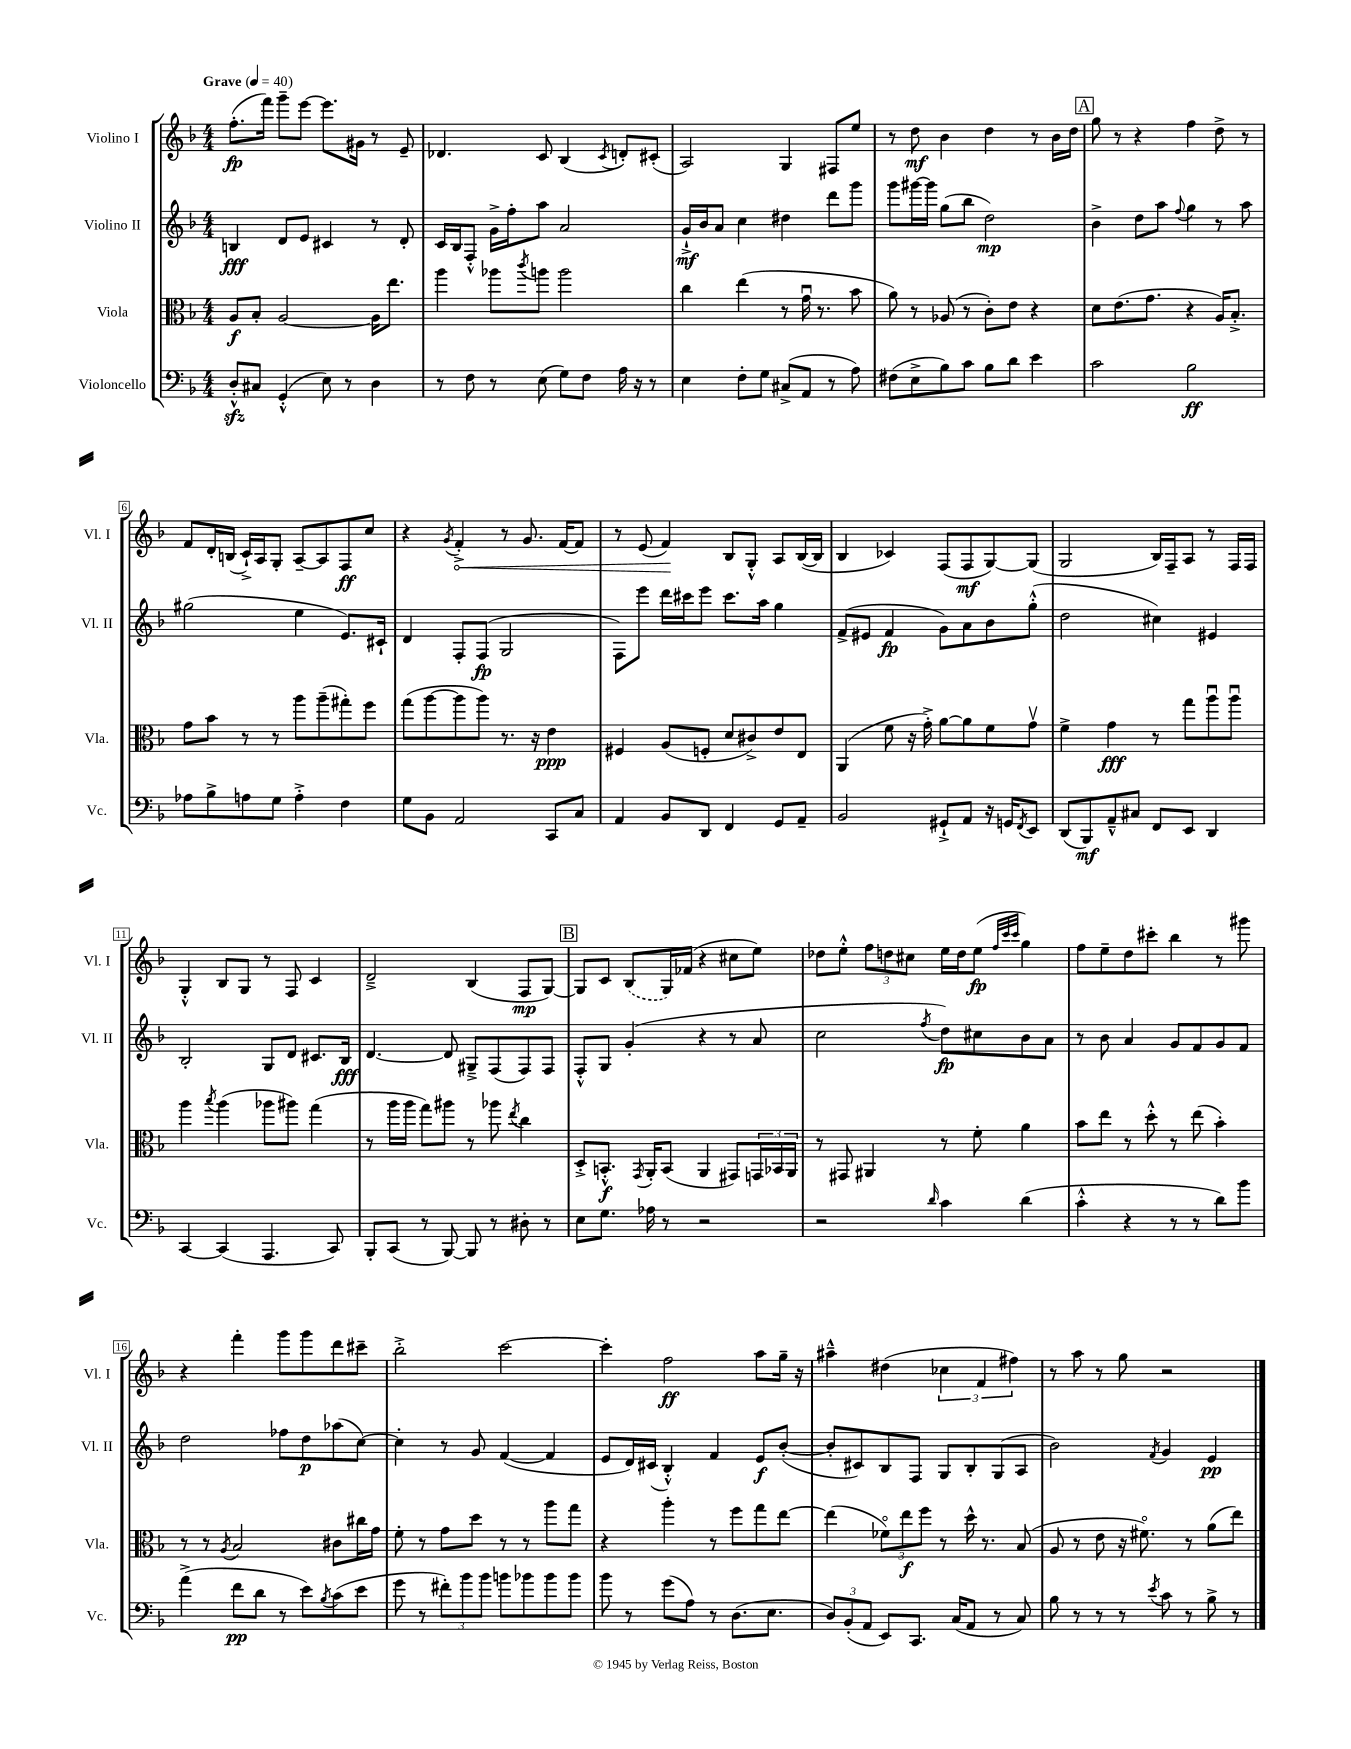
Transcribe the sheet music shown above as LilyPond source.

<<
\new StaffGroup <<
\new Staff = "s0" \with { instrumentName = "Violino I" shortInstrumentName = "Vl. I" } {
    \clef treble \key f \major \numericTimeSignature \time 4/4 \tempo "Grave" 4 = 40
    f''8.-.\fp( f'''16) g'''8-- e'''8~ e'''8. gis'16 r8 e'8-- |
    des'4. c'8 bes4( \acciaccatura { c'8 } d'8-.) cis'8-.( |
    a2) g4 fis8 e''8 |
    r8 d''8\mf bes'4 d''4 r8 bes'16 d''16 |
    \mark \markup { \box "A" } g''8 r8 r4 f''4 d''8-> r8 |
    f'8 d'16-. b16( c'16-!->) a16 g8-. a8~-- a8 f8\ff c''8 |
    r4 \acciaccatura { g'8 } \once \override Hairpin.circled-tip = ##t f'4-.->\< r8 g'8. f'16~ f'8 |
    r8 e'8( f'4\!) bes8 g8-.-^ a8 bes16~( bes16 |
    bes4 ces'4) f8( f8\mf g8~) g8( |
    g2 bes16) f16-- a8 r8 f16 f16 |
    g4-.-^ bes8 g8 r8 f8 c'4 |
    d'2---> bes4( f8\mp g8~) |
    \mark \markup { \box "B" } g8 c'8 \once \slurDashed bes8( g16) fes'16( r4 cis''8 e''8) |
    des''8 e''8-.-^ \tuplet 3/2 { f''8 d''8 cis''8 } e''16 d''16 e''8\fp( \grace { f''32 c'''32 c'''32 } g''4) |
    f''8 e''8-- d''8 cis'''8-. bes''4 r8 gis'''8 |
    r4 f'''4-. g'''8 g'''8 d'''8 cis'''8-- |
    bes''2-.-> c'''2~ |
    c'''4-. f''2\ff a''8 g''16-- r16 |
    ais''4---^ dis''4( \tuplet 3/2 { ces''4 f'4 fis''4) } |
    r8 a''8 r8 g''8 r2 \bar "|." |
}
\new Staff = "s1" \with { instrumentName = "Violino II" shortInstrumentName = "Vl. II" } {
    \clef treble \key f \major \numericTimeSignature \time 4/4
    b4\fff d'8 e'8 cis'4 r8 d'8-. |
    c'16 bes16 f8-.-^ g'16-> f''16-. a''8 a'2 |
    g'16-!->\mf bes'16 a'8 c''4 dis''4 d'''8 g'''8 |
    g'''8 gis'''16~ gis'''16 g''8( bes''8 d''2\mp) |
    \mark \markup { \box "A" } bes'4-> d''8 a''8 \appoggiatura { f''8 } g''4 r8 a''8 |
    gis''2( e''4 e'8.) cis'16-! |
    d'4 f8-. f8\fp( g2 |
    f8) e'''8 d'''16 cis'''16 e'''8 cis'''8. a''16 g''4 |
    f'8->( eis'8 f'4\fp g'8) a'8 bes'8 g''8-.-^( |
    d''2 cis''4) eis'4 |
    bes2-. g8 d'8 cis'8. bes16\fff |
    d'4.~ d'8 gis8---> f8( f8) f8 |
    \mark \markup { \box "B" } f8-.-^ g8 g'4-.( r4 r8 a'8 |
    c''2 \acciaccatura { f''8 } d''8\fp) cis''8 bes'8 a'8 |
    r8 bes'8 a'4 g'8 f'8 g'8 f'8 |
    d''2 fes''8 d''8\p aes''8( c''8~) |
    c''4-. r8 g'8 f'4~( f'4 |
    e'8 d'16) cis'16( bes4-.-^) f'4 e'8\f bes'8~-.( |
    bes'8-. cis'8) bes8 f8 g8 bes8-. g8( a8 |
    bes'2) \acciaccatura { f'8 } g'4 e'4\pp \bar "|." |
}
\new Staff = "s2" \with { instrumentName = "Viola" shortInstrumentName = "Vla." } {
    \clef alto \key f \major \numericTimeSignature \time 4/4
    a8\f bes8-. a2~ a16 e''8. |
    a''4 aes''8 \acciaccatura { c'''8 } a''8 a''2 |
    c''4 e''4( r8 g'16\downbow r8. bes'8 |
    a'8) r8 aes8( r8 c'8-.) e'8 r4 |
    \mark \markup { \box "A" } d'8 e'8.( g'8. r4 a16) bes8.-.-> |
    g'8 bes'8 r8 r8 a''8 a''8--( gis''8-.) f''8 |
    g''8( a''8~ a''8 a''8) r8. r16 e'4\ppp |
    fis4 a8( f8-. d'8 cis'8->) e'8 e8 |
    a,4( f'8 r16 g'16-.->) a'8~ a'8 f'8 g'8\upbow |
    f'4-> g'4\fff r8 g''8 a''8\downbow a''8\downbow |
    a''4 \acciaccatura { bes''8 } a''4( aes''8 ais''8) g''4( |
    r8 a''16 a''16 g''8) ais''8 r8 aes''8 \acciaccatura { e''8 } c''4 |
    \mark \markup { \box "B" } d8-.-> b,8.-.-^\f \acciaccatura { g,8 } a,16-. b,8( a,4 gis,8) \tuplet 3/2 { g,16 bes,16 a,16 } |
    r8 gis,8 ais,4 r8 f'8-. a'4 |
    bes'8 e''8 r8 d''8-.-^ r8 e''8( bes'4-.) |
    r8 r8 \acciaccatura { a8 } bes2 cis'8 cis''16 g'16 |
    f'8-. r8 g'8 d''8 r8 r8 a''8 g''8 |
    r4 a''4-. r8 f''8 g''8 e''8~ |
    e''4( \tuplet 3/2 { fes'8\flageolet) e''8\f f''8 } r8 d''16-^ r8. bes8( |
    a8 r8 e'8 r16 fis'8.\flageolet) r8 a'8( e''8) \bar "|." |
}
\new Staff = "s3" \with { instrumentName = "Violoncello" shortInstrumentName = "Vc." } {
    \clef bass \key f \major \numericTimeSignature \time 4/4
    d8-.-^\sfz cis8 g,4-.-^( e8) r8 d4 |
    r8 f8 r8 e8( g8) f8 a16 r16 r8 |
    e4 f8-. g8 cis8->( a,8 r8 a8) |
    fis8( e8-> bes8) c'8 bes8 d'8 e'4 |
    \mark \markup { \box "A" } c'2 bes2\ff |
    aes8 bes8-> a8 g8 a4-.-> f4 |
    g8 bes,8 a,2 c,8 c8 |
    a,4 bes,8 d,8 f,4 g,8 a,8-- |
    bes,2 gis,8-!-> a,8 r16 g,16 \acciaccatura { f,8 } e,8 |
    d,8( bes,,8\mf) a,8---^ cis8 f,8 e,8 d,4 |
    c,4~ c,4( a,,4. c,8) |
    bes,,8-. c,8( r8 bes,,8~) bes,,8 r8 dis8-. r8 |
    \mark \markup { \box "B" } e8 g8. aes16 r8 r2 |
    r2 \grace { d'16 } c'4 d'4( |
    c'4-.-^ r4 r8 r8 d'8) bes'8 |
    a'4->( f'8\pp d'8 r8 e'8) \acciaccatura { bes8 } c'8( e'8 |
    g'8 r8 \tuplet 3/2 { fis'8-.) bes'8 bes'8 } b'8 bes'8 bes'8 bes'8 |
    bes'8 r8 g'8( a8) r8 d8.( e8. |
    \tuplet 3/2 { d8) bes,8-.( a,8 } e,8) c,8. c16( a,8 r8 c8) |
    bes8 r8 r8 r8 \acciaccatura { e'8 } c'8 r8 bes8-> r8 \bar "|." |
}
>>
>>
\layout { \context { \Score \override BarNumber.stencil = #(make-stencil-boxer 0.1 0.3 ly:text-interface::print) } }
